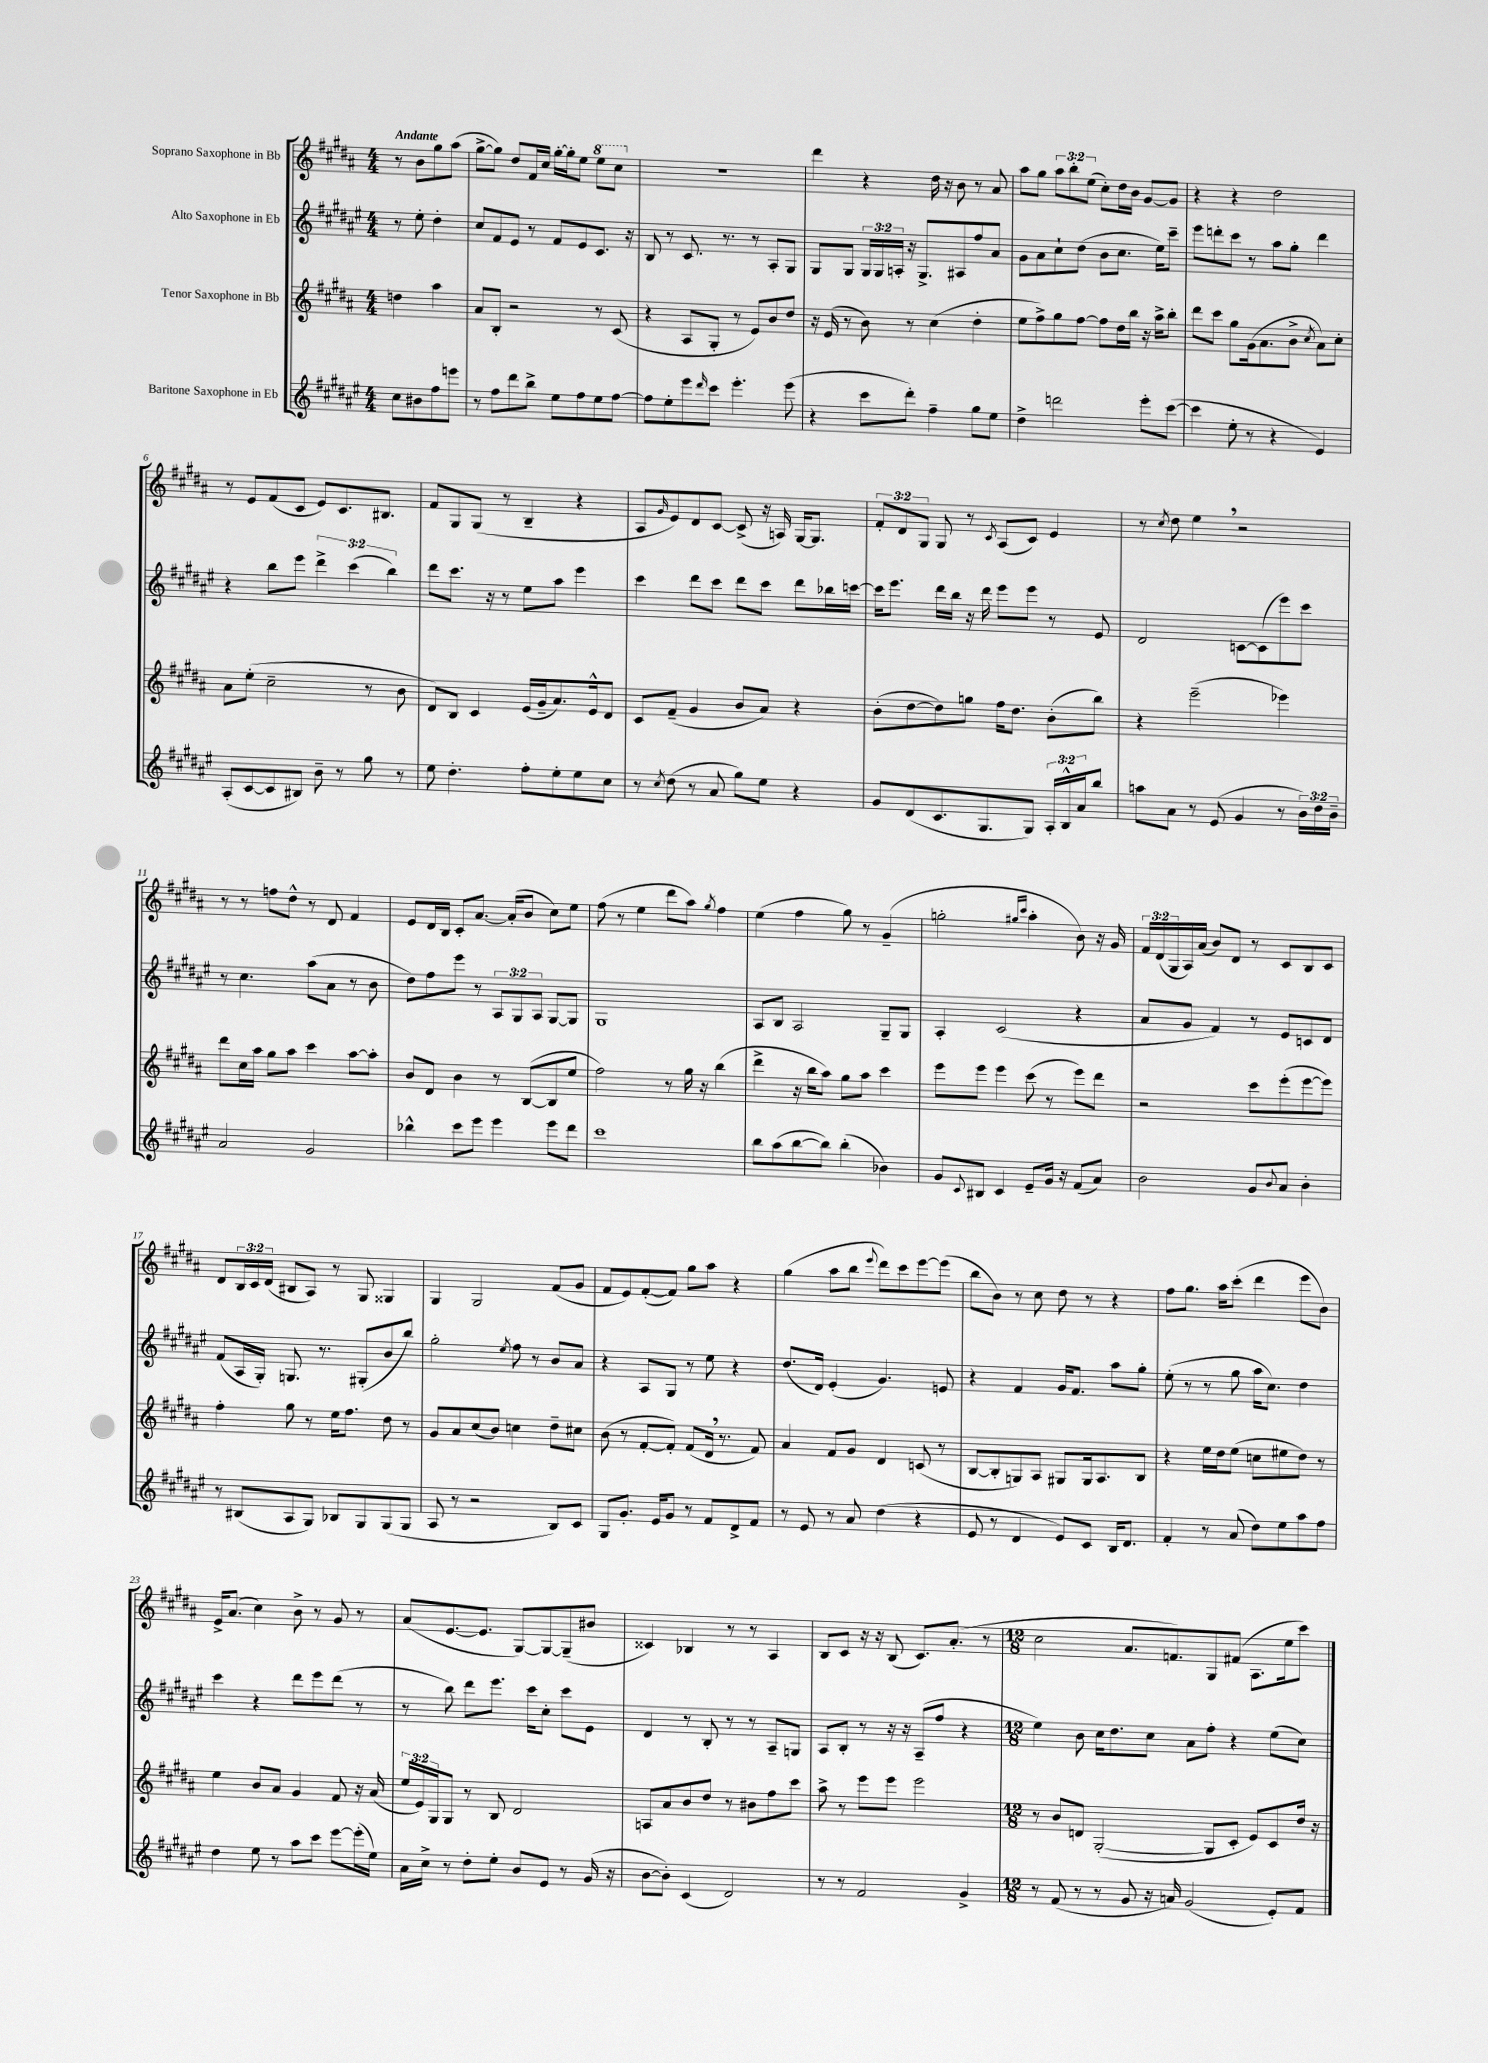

**kern	**kern	**kern	**kern
*part4	*part3	*part2	*part1
*staff4	*staff3	*staff2	*staff1
*I"Baritone Saxophone in Eb	*I"Tenor Saxophone in Bb	*I"Alto Saxophone in Eb	*I"Soprano Saxophone in Bb
*clefG2	*clefG2	*clefG2	*clefG2
*k[f#c#g#d#a#e#]	*k[f#c#g#d#a#]	*k[f#c#g#d#a#e#]	*k[f#c#g#d#a#]
*M4/4	*M4/4	*M4/4	*M4/4
=	=	=	=
!	!	!	!LO:TX:a:B:t=Andante
8cc#\L	4ddn\	8r	8r
8b#X\	.	8ee#'\	8b\L
8ff#\	4aa#\	4dd#'\	8gg#\
8eeen\J	.	.	(8aa#\J
=1	=1	=1	=1
8r	8a#/L	8cc#/L	[8gg#^\L
8ff#\L	8B'/J	8f#/	8gg#\J])
8ddd#\	2r	8e#/J	8dd#/L
8bb^\J	.	8r	16f#/L
.	.	.	16cc#/JJ
8ee#\L	.	8f#/L	[16gg#'\LL
.	.	.	16gg#'\J]
8ff#\	.	8e#/	8ee\J
*	*	*	*8va
8ee#\	8r	8.c#/J	8eee\L
[8ff#\J	(8c#/	.	8ccc#\J
.	.	16r	.
=2	=2	=2	=2
*	*	*	*X8va
8ff#\L]	4r	8B/	1r
8ee#'\	.	8r	.
8eee#\	8A#/L	8.c#/	.
16qqddd#/	.	.	.
8ccc#\J	8G#'/J	.	.
.	.	8.r	.
4.eee#'\	8r	.	.
.	8e/L)	8r	.
.	8b/	8A#'/L	.
(8eee#\	8dd#/J	8G#/J	.
=3	=3	=3	=3
4r	16r	8G#/L	4ddd#\
.	(16e/	.	.
.	8r	8G#/J	.
8ccc#\L	8b\)	24G#/LL	4r
.	.	24G#/	.
.	.	24An'/JJ	.
8ddd#'\J)	8r	16r	.
.	.	8.G#^/L	.
4ff#~\	(4cc#\	.	16dd#\
.	.	.	16r
.	.	8A#X/	8b\
8gg#\L	4dd#'\	8ff#/	8r
8ee#\J	.	8a#/J	8a#/
=4	=4	=4	=4
4dd#^\	8ee\L	8g#\L	8aa#\L
.	8ff#^\)	8a#\	8gg#\J
2dddn\	8gg#\	8cc#`\	12aa#\L
.	.	.	12bb'\
.	[8ff#\J	(8dd#\J	.
.	.	.	(12ee\J
.	8ff#\L]	8b\L	8cc#'\L)
.	16dd#\L	8.cc#\J	16dd#\L
.	16bb\JJ	.	16b\JJ
8eee#'\L	16r	.	[8g#/L
.	16aa#^\KL	16ee#\KL)	.
([8ccc#\J	8bb'\J	8ccc#~\J	8g#/J]
=5	=5	=5	=5
4ccc#\]	8ddd#\L	8eee#\L	4r
.	8ccc#\J	8dddn'\	.
8ee#'\	8gg#\L	8ccc#\J	4r
8r	(16g#\k	8r	.
.	8.a#\	.	.
4r	.	8aa#\L	2dd#\
.	8b^\J	8gg#'\J	.
.	8qcc#/	.	.
4e#/)	8a#\L)	4ddd\	.
.	8cc#'\J	.	.
!!LO:LB:g=z
=6	=6	=6	=6
(8A#'/L	8a#\L	4r	8r
[8c#/	(8ee'\J	.	8e/L
8c#/]	2cc#~\	8bb\L	(8f#/
8B#X/J)	.	8eee#\J	8c#/J
8b~\	.	6ddd#^\	8e/L)
8r	.	.	8.c#/
.	.	(6ccc#\	.
8gg#\	8r	.	.
.	.	.	8.B#X/J
.	.	6bb\)	.
8r	8b\	.	.
=7	=7	=7	=7
8ee#\	8d#/L)	8ddd#\L	8f#/L
4.dd#'\	8B/J	8.ccc#\J	8G#/
.	4c#/	.	(8G#/J
.	.	16r	.
.	.	8r	8r
8ff#'\L	(16e/LL	8ee#\L	4B~/
.	16g#~/J	.	.
8ee#'\	8.a#/)	8aa#\J	.
8ee#\	.	4eee#\	4r
.	16e^^/k	.	.
8cc#\J	8d#/J	.	.
=8	=8	=8	=8
8r	8c#/L	4ccc#\	8A#/L
8qcc#/	.	.	16qqg#/
(8dd#\	(8f#~/J	.	8e/)
8r	4g#/	8ddd#\L	8d#/
8a#/	.	8ccc#\J	[8c#/J
8gg#\L)	8b/L	8ddd#\L	(8c#^/]
8ee#\J	8a#/J)	8ccc#\J	16r
.	.	.	16An/)
4r	4r	8ddd#\L	[16G#/KL
.	.	.	8.G#/J]
.	.	16bb-X\L	.
.	.	[16cccn\JJ	.
=9	=9	=9	=9
8g#/L	(8b'\L	16ccc\KL]	12f#'/L
.	.	8.eee#\J	.
.	.	.	12d#/
(8d#/	[8dd#\	.	.
.	.	.	12G#/J
8.c#/	8dd#\])	16ddd#\LL	8G#/
.	.	16bb\JJ	.
.	8ggn\J	16r	8r
8.G#/	.	16ddd#\	.
.	.	.	8qc#/
.	16ff#\KL	8eee#\L	(8A#/L
.	8.dd#\J	.	.
8G#/J)	.	8eee#\J	8c#/J)
24A#'/LL	(8b'\L	8r	4e/
24B^^/	.	.	.
24a#/J	.	.	.
8bb/J	8bb\J)	8e#/	.
=10	=10	=10	=10
8aan\L	4r	2d#/	8r
.	.	.	8qcc#/
8a#\J	.	.	8dd#\
8r	(2eee~\	.	4ee,\
(8e#/	.	.	.
4g#/	.	[8cn\L	2r
.	.	(8c\]	.
8r	4eee-X\)	8eee#\)	.
24b\LL)	.	8ccc#\J	.
24dd#\	.	.	.
24b~\JJ	.	.	.
!!LO:LB:g=z
=11	=11	=11	=11
2a#/	8ddd#\L	8r	8r
.	16cc#\L	4.cc#\	8r
.	16aa#\JJ	.	.
.	8gg#\L	.	8ffn\L
.	8aa#\J	.	8dd#^^\J
2g#/	4ccc#\	(8aa#\L	8r
.	.	8a#\J	8d#/
.	[8aa#\L	8r	4f#/
.	8aa#'\J]	8b\	.
=12	=12	=12	=12
4bb-X^^\	8b/L	8dd#\L)	8e/L
.	8d#/J	8ff#\	16d#/L
.	.	.	16B/JJ
8ccc#\L	4b\	8eee#\J	8c#'/L
8eee#\J	.	8r	[8.a#/J
4eee#\	8r	12A#/L	.
.	.	.	(16a#'/KL]
.	.	12G#/	.
.	([8B/L	.	8b/J
.	.	12A#/J	.
8eee#\L	8B/]	[8G#/L	8cc#\L)
8ddd#\J	8ee/J	8G#/J]	8ee\J
=13	=13	=13	=13
1ccc#	2ff#\)	1G#	(8ff#\
.	.	.	8r
.	.	.	4ee\
.	8r	.	8ddd#\L
.	16gg#\	.	8aa#\J)
.	16r	.	.
.	.	.	8qgg#/
.	(4bb\	.	4ff#\
=14	=14	=14	=14
8bb\L	4ddd#^\	8A#/L	(4ee\
(8aa#\	.	8B/J	.
[8bb\	16r	2A#/	4ff#\
.	16bb\KL	.	.
8bb\J])	8aa#\J)	.	.
(4bb'\	8gg#\L	.	8gg#\)
.	8aa#\J	.	8r
4b-X\)	4ccc#\	8G#~/L	(4g#~/
.	.	8G#/J	.
=15	=15	=15	=15
8g#/L	8eee\L	4A#'/	2ggn'\
8qqc#/	.	.	.
8B#X/J	8eee\J	.	.
4c#/	4eee\	(2c#/	.
.	.	.	16qqgg#X/LL
.	.	.	16qqccc#/JJ
8e#~/L	(8ccc#\	.	4aa#'\
16g#/Jk	8r	.	.
16r	.	.	.
(8f#/L	8eee\L)	4r	8b\)
8a#/J)	8ddd#\J	.	16r
.	.	.	16g#/
=16	=16	=16	=16
2b\	2r	8a#/L	24f#/LL
.	.	.	(24d#/
.	.	.	24G#/
.	.	8g#/J	16A#/)
.	.	.	(16a#/JJ
.	.	4f#/)	8b/L)
.	.	.	8d#/J
8g#/L	8ccc#\L	8r	8r
8qqb/	.	.	.
8a#/J	(8eee'\	8e#/L	8c#/L
4b'\	[8eee\	8cn/	8B/
.	8eee\J])	8d#/J	8c#/J
!!LO:LB:g=z
=17	=17	=17	=17
8r	4ff#'\	(8f#/L	8d#/L
(8B#X/L	.	16A#/L	24B/L
.	.	.	24c#/
.	.	16G#'/JJ)	.
.	.	.	(24d#/JJ
8A#/	8gg#\	8.Gn/	8B#X/L
8G#/J)	8r	.	8A#/J)
.	.	8.r	.
8B-X/L	16ee\KL	.	8r
.	8.ff#\J	.	.
8G#/	.	(8G#X'/L	8G#/
(8G#/	8dd#\	8b/	4G##X/
8G#/J	8r	8bb/J)	.
=18	=18	=18	=18
8A#/	8g#/L	2gg#'\	4G#/
8r	8a#/	.	.
2r	(8cc#/	.	2G#/
.	8b/J)	.	.
.	.	8qee#/	.
.	4ccn\	8ff#\	.
.	.	8r	.
8B/L)	8dd#~\L	8b/L	(8f#/L
8c#/J	8cc#X\J	8a#/J	8g#/J
=19	=19	=19	=19
8G#/L	(8b\	4r	8f#/L
8.g#'/J	8r	.	8e/)
.	[8f#'/L	8A#/L	([8f#'/
16e#/KL	.	.	.
8g#/J	8f#'/J])	8G#/J	8f#/J])
8r	(8f#/L	8r	8gg#\L
8f#/L	16d#,/Jk	8ee#\	8aa#\J
.	8.r	.	.
8d#^/	.	4r	4r
8f#/J	8f#/)	.	.
=20	=20	=20	=20
8r	4a#/	(8.dd#/L	(4gg#\
8e#/	.	.	.
.	.	16d#/Jk)	.
8r	8f#/L	(4e#'/	8aa#\L
8a#/	8g#/J	.	8bb\J
.	.	.	8qqeee/
(4dd#\	4d#/	4.g#/)	8ddd#\L)
.	.	.	8ccc#\
4r	(8cn/	.	[8eee\
.	8r	8en/	(8eee\J]
=21	=21	=21	=21
8e#/	[8B/L	4r	8bb\L
8r	8B'/]	.	8b\J)
4d#/	8Gn/)	4f#/	8r
.	8A#/J	.	8cc#\
8e#/L)	8G#X/L	16g#/KL	8dd#\
.	.	8.f#/J	.
8c#/J	16G#/k	.	8r
.	8.A#/	.	.
16B/KL	.	8aa#\L	4r
8.d#/J	.	.	.
.	8B/J	8gg#'\J	.
=22	=22	=22	=22
4f#'/	4r	(8ee#'\	8ff#\L
.	.	8r	8.gg#\J
8r	16ee\LL	8r	.
.	16dd#\J	.	16aa#\KL
(8a#/	(8ee\J	8gg#\	(8ccc#'\J
8dd#\L)	8ccn\L	16aa#\KL	4ddd#\
.	.	8.cc#\J)	.
8ee#\	8ee#X\	.	.
8aa#\	8dd#\J)	4dd#\	8eee\L
8ff#\J	8r	.	8b\J)
!!LO:LB:g=z
=23	=23	=23	=23
4dd#\	4ee\	4ccc#\	16e^/KL
.	.	.	(8.a#/J
8ee#\	8b/L	4r	4cc#\)
8r	8a#/J	.	.
8aa#\L	4g#/	8ddd#\L	8b^\
8ccc#\J	.	8eee#\	8r
[8eee#\L	8f#/	(8ddd#\J	8g#/
(16eee#'\L]	16r	8r	8r
16ee#\JJ)	(16a#/	.	.
=24	=24	=24	=24
16a#\LL	24ee/LL	8r	(8a#/L
.	24e/)	.	.
16cc#^\JJ	.	.	.
.	24G#/J	.	.
8r	8G#/J	8bb\)	[8.e/
8dd#'\L	8r	8ddd#\L	.
.	.	.	8.e/J]
8ee#'\J	8B/	8.eee#\J	.
8b/L	2d#/	.	[8G#/L)
.	.	16ccc#\KL	.
8e#/J	.	8cc#'\J	8G#/_
8r	.	8ccc#\L	(8G#~/]
(16g#/	.	8e#\J	8b#X/J
16r	.	.	.
=25	=25	=25	=25
[8b\L	8An/L	4d#/	4c##X/)
8b'\J])	8a#/	.	.
(4c#/	8b/	8r	4B-X/
.	8dd#/J	8B'/	.
2d#/)	8r	8r	8r
.	8b#X\L	8r	8r
.	8ff#\	8A#~/L	4A#/
.	8ccc#\J	8Gn/J	.
=26	=26	=26	=26
8r	8aa#^\	8A#/L	8B/L
8r	8r	8B'/J	8c#/J
2f#/	8eee\L	8r	16r
.	.	.	16r
.	8eee\J	16r	(8B/
.	.	16r	.
.	2eee\	(8A#~/L	8.c#/L)
.	.	8ff#/J	.
.	.	.	(8.a#'/J
4g#^/	.	4r	.
.	.	.	8r
=27	=27	=27	=27
*M12/8	*M12/8	*M12/8	*M12/8
8r	8r	4ee#\)	2cc#\
(8f#/	8b/L	.	.
8r	8dn/J	8b\	.
8r	([2G#'/	16cc#\KL	.
.	.	8.dd#\	.
8g#/	.	.	8.a#/L
16r	.	8cc#\J	.
16an/)	.	.	8.fn/)
(2g#/	.	8a#\L	.
.	8G#/L]	8ff#'\J	8G#/
.	8c#'/J	4r	(8f#X/J
.	8e/L)	.	8.A#\L
8e#'/L)	8c#/	(8ee#\L	.
.	.	.	16ee\k
8f#/J	16dd#/Jk	8cc#\J)	8ccc#\J)
.	16r	.	.
==	==	==	==
*-	*-	*-	*-
